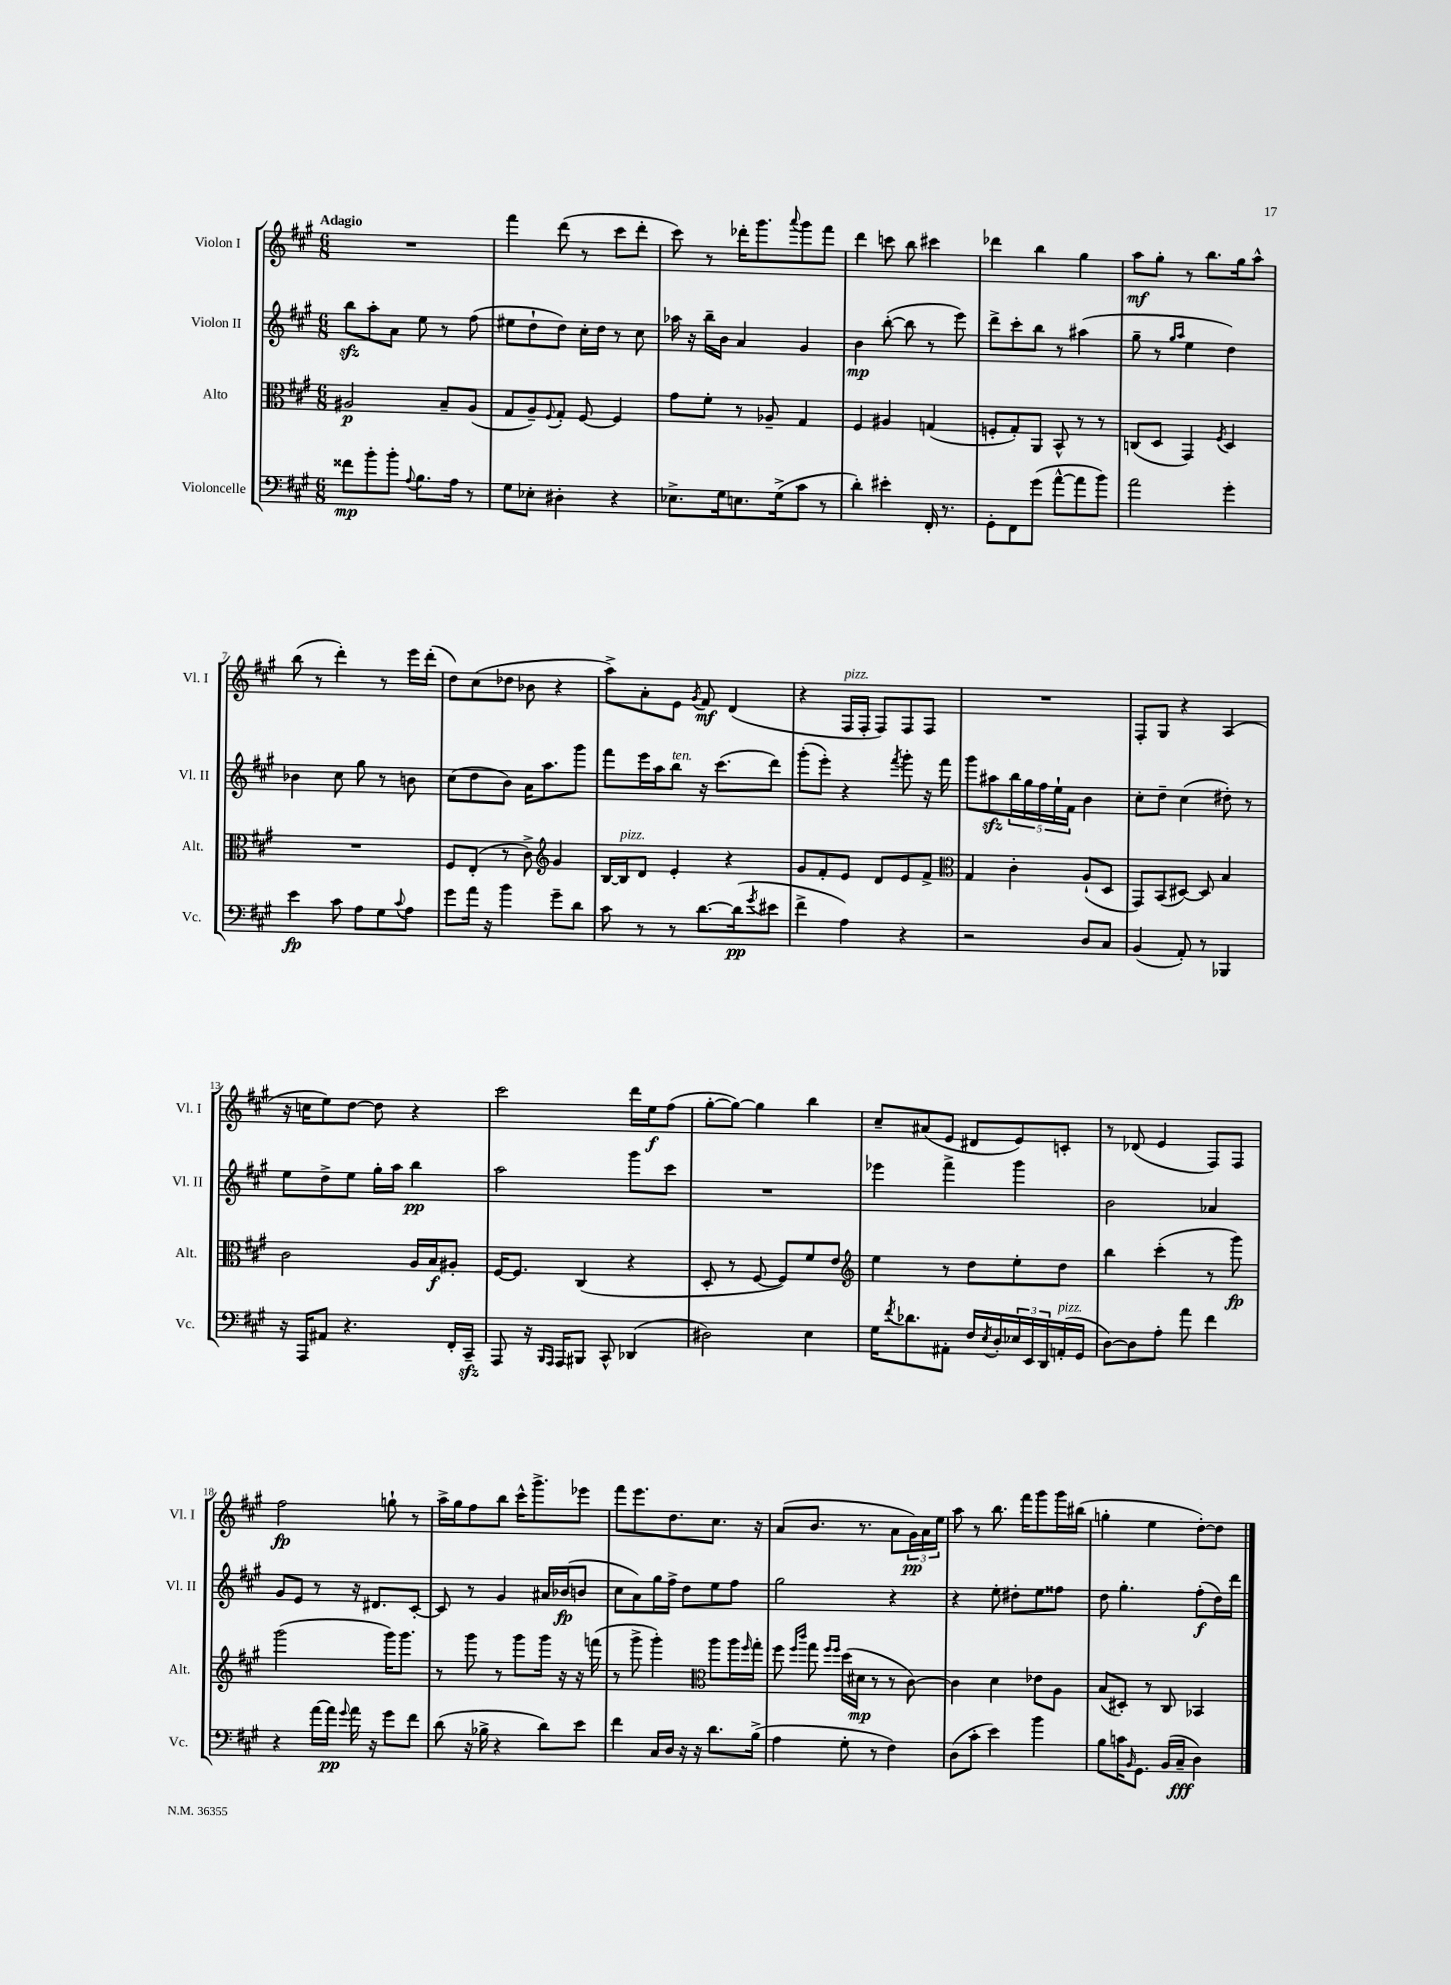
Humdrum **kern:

**kern	**dynam	**kern	**dynam	**kern	**dynam	**kern	**dynam
*part4	*part4	*part3	*part3	*part2	*part2	*part1	*part1
*staff4	*staff4	*staff3	*staff3	*staff2	*staff2	*staff1	*staff1
*I"Violoncelle	*	*I"Alto	*	*I"Violon II	*	*I"Violon I	*
*I'Vc.	*	*I'Alt.	*	*I'Vl. II	*	*I'Vl. I	*
*clefF4	*	*clefC3	*	*clefG2	*	*clefG2	*
*k[f#c#g#]	*	*k[f#c#g#]	*	*k[f#c#g#]	*	*k[f#c#g#]	*
*M6/8	*	*M6/8	*	*M6/8	*	*M6/8	*
=1	=1	=1	=1	=1	=1	=1	=1
!	!	!	!	!	!	!LO:TX:a:B:t=Adagio	!
8f##X\L	mp	2A#X/	p	8bbzz\L	.	2.r	.
8b'\	.	.	.	8aa'\	.	.	.
8b'\J	.	.	.	8a\J	.	.	.
8qqA/	.	.	.	.	.	.	.
8.B\L	.	.	.	8ee\	.	.	.
.	.	8B~/L	.	8r	.	.	.
16A\Jk	.	.	.	.	.	.	.
8r	.	(8A#/J	.	(8ff#\	.	.	.
=2	=2	=2	=2	=2	=2	=2	=2
8G#\L	.	8G#/L	.	8ee#X\L	.	4fff#\	.
8E-X'\J	.	8A~/)	.	8dd`\	.	.	.
.	.	8qqF#/	.	.	.	.	.
4D#X'\	.	8G#'/J	.	8dd\J)	.	(8ddd\	.
.	.	[8F#/	.	16cc#'\LL	.	8r	.
.	.	.	.	16dd\JJ	.	.	.
4r	.	4F#/]	.	8r	.	8ccc#\L	.
.	.	.	.	8cc#\	.	8ddd'\J	.
=3	=3	=3	=3	=3	=3	=3	=3
8.E-X^\L	.	8g#\L	.	16aa-X\	.	8ccc#\)	.
.	.	.	.	16r	.	.	.
.	.	8f#'\J	.	16bb~\LL	.	8r	.
16G#\k	.	.	.	16b\JJ	.	.	.
8.En\	.	8r	.	4a/	.	16ddd-X'\KL	.
.	.	.	.	.	.	8.ggg#\	.
.	.	8A-X~/	.	.	.	.	.
(16G#^\k	.	.	.	.	.	.	.
.	.	.	.	.	.	8qqaaa/	.
8c#\J	.	4G#/	.	4g#/	.	8ggg#\	.
8r	.	.	.	.	.	8fff#\J	.
=4	=4	=4	=4	=4	=4	=4	=4
4d'\)	.	4F#/	.	4b\	mp	4ddd\	.
4e#X'\	.	4A#X/	.	([8bb'\	.	8cccn\	.
.	.	.	.	8bb\]	.	8bb\	.
16FF#'/	.	(4Gn/	.	8r	.	4ccc#X\	.
8.r	.	.	.	.	.	.	.
.	.	.	.	8eee\)	.	.	.
=5	=5	=5	=5	=5	=5	=5	=5
8GG#'\L	.	8Fn'/L	.	8ddd^\L	.	4ddd-X\	.
8FF#\	.	8G#'/)	.	8ccc#'\	.	.	.
(8g#\J	.	8AA/J	.	8bb\J	.	4bb\	.
[8a^^\L	.	8BB^^/	.	8r	.	.	.
8a\]	.	8r	.	(4aa#X\	.	4gg#\	.
8b\J)	.	8r	.	.	.	.	.
=6	=6	=6	=6	=6	=6	=6	=6
2a\	.	(8Cn/L	.	8gg#~\	.	8aa\L	mf
.	.	8D/J	.	8r	.	8gg#'\J	.
.	.	.	.	16qqgg#/LL	.	.	.
.	.	.	.	16qqaa/JJ	.	.	.
.	.	4GG#/)	.	4ee\	.	8r	.
.	.	.	.	.	.	8.bb\L	.
.	.	8qF#/	.	.	.	.	.
4g#'\	.	4D/	.	4dd\)	.	.	.
.	.	.	.	.	.	16gg#\k	.
.	.	.	.	.	.	8aa^^\J	.
!!LO:LB:g=z
=7	=7	=7	=7	=7	=7	=7	=7
4e\	fp	2.r	.	4b-X\	.	(8bb\	.
.	.	.	.	.	.	8r	.
8c#\	.	.	.	8cc#\	.	4ddd'\)	.
8A\L	.	.	.	8gg#\	.	.	.
8G#\	.	.	.	8r	.	8r	.
8qqc#/	.	.	.	.	.	.	.
8A\J	.	.	.	8bn\	.	16eee\LL	.
.	.	.	.	.	.	(16ddd'\JJ	.
=8	=8	=8	=8	=8	=8	=8	=8
8g#\L	.	8F#/L	.	(8cc#\L	.	8dd\L)	.
16a\Jk	.	(8E'/J	.	8dd\	.	(8cc#\	.
16r	.	.	.	.	.	.	.
4b\	.	8r	.	8b\J)	.	8dd-X\J	.
.	.	8c#^\)	.	16a\KL	.	8b-X\	.
.	.	.	.	8.aa\	.	.	.
*	*	*clefG2	*	*	*	*	*
8g#~\L	.	4g#/	.	.	.	4r	.
8d\J	.	.	.	8ggg#\J	.	.	.
=9	=9	=9	=9	=9	=9	=9	=9
8c#\	.	[16B/LL	.	8fff#\L	.	8aa^\L)	.
!	!	!LO:TX:a:i:t=pizz.	!	!	!	!	!
.	.	16B/J]	.	.	.	.	.
8r	.	8d/J	.	16eee\L	.	8a'\	.
.	.	.	.	16aa\J	.	.	.
!	!	!	!	!LO:TX:a:i:t=ten.	!	!	!
8r	.	4e'/	.	8bb\J	.	8e\J	.
.	.	.	.	.	.	8qg#/	.
[8.d\L	.	.	.	16r	.	8f#/	mf
.	.	.	.	(8.ccc#\L	.	.	.
.	.	4r	.	.	.	(4d/	.
(16d\k]	pp	.	.	.	.	.	.
8qg#/	.	.	.	.	.	.	.
8e#X\J	.	.	.	8ddd\J)	.	.	.
=10	=10	=10	=10	=10	=10	=10	=10
4f#^\	.	8g#/L	.	(8ggg#'\L	.	4r	.
.	.	8f#'/	.	8eee'\J)	.	.	.
!	!	!	!	!	!	!LO:TX:a:i:t=pizz.	!
4A\)	.	8e/J	.	4r	.	16F#/LL	.
.	.	.	.	.	.	16F#'/JJ	.
.	.	8d/L	.	.	.	8F#/L)	.
.	.	.	.	8qfff#/	.	.	.
4r	.	8e/	.	8ggg#'\	.	8F#/	.
.	.	8f#^/J	.	16r	.	8F#/J	.
.	.	.	.	16fff#\	.	.	.
=11	=11	=11	=11	=11	=11	=11	=11
*	*	*clefC3	*	*	*	*	*
2r	.	4G#/	.	8ggg#\L	.	2.r	.
.	.	.	.	8aa#Xzz\	.	.	.
.	.	4c#'\	.	20bb\L	.	.	.
.	.	.	.	20gg#\	.	.	.
.	.	.	.	20ff#\	.	.	.
.	.	.	.	20ee`\	.	.	.
.	.	.	.	20f#\JJ	.	.	.
8D/L	.	(8A`/L	.	4b\	.	.	.
8C#/J	.	8D/J	.	.	.	.	.
=12	=12	=12	=12	=12	=12	=12	=12
(4BB/	.	8GG#/L)	.	8cc#'\L	.	8F#'/L	.
.	.	(8BB/	.	8dd~\J	.	8G#/J	.
8AA'/)	.	[8D#X/J)	.	(4cc#\	.	4r	.
8r	.	8D#/]	.	.	.	.	.
4BBB-X/	.	4B/	.	8dd#X'\)	.	(4A/	.
.	.	.	.	8r	.	.	.
!!LO:LB:g=z
=13	=13	=13	=13	=13	=13	=13	=13
16r	.	2c#\	.	8ee\L	.	16r	.
16AAA/KL	.	.	.	.	.	16ccn\KL	.
8AA#X/J	.	.	.	8dd^\	.	8ee\)	.
4.r	.	.	.	8ee\J	.	[8dd\J	.
.	.	.	.	16gg#'\LL	.	8dd\]	.
.	.	.	.	16aa\JJ	.	.	.
.	.	16A/LL	.	4bb\	pp	4r	.
.	.	16B/J	f	.	.	.	.
16FF#'/LL	.	8A#X'/J	.	.	.	.	.
16CC#zz~/JJ	.	.	.	.	.	.	.
=14	=14	=14	=14	=14	=14	=14	=14
8AAA/	.	[16F#/KL	.	2aa\	.	2ccc#\	.
.	.	8.F#/J]	.	.	.	.	.
16r	.	.	.	.	.	.	.
16qqBBB/LL	.	.	.	.	.	.	.
16qqAAA/JJ	.	.	.	.	.	.	.
16AAA/KL	.	.	.	.	.	.	.
8BBB#X/J	.	(4C#/	.	.	.	.	.
8CC#^^/	.	.	.	.	.	.	.
(4DD-X/	.	4r	.	8ggg#\L	.	16ddd\LL	.
.	.	.	.	.	.	16ee\J	f
.	.	.	.	8ccc#\J	.	(8ff#\J	.
=15	=15	=15	=15	=15	=15	=15	=15
2D#X\)	.	8D'/	.	2.r	.	[8gg#'\L	.
.	.	8r	.	.	.	8gg#\J_)	.
.	.	[8F#/	.	.	.	4gg#\]	.
.	.	8F#/L])	.	.	.	.	.
4E\	.	8f#/	.	.	.	4bb\	.
.	.	8e/J	.	.	.	.	.
=16	=16	=16	=16	=16	=16	=16	=16
*	*	*clefG2	*	*	*	*	*
16G#\KL	.	4ee\	.	4eee-X\	.	8cc#~/L	.
8qf#/	.	.	.	.	.	.	.
8.d-X\	.	.	.	.	.	.	.
.	.	.	.	.	.	(8a#X/	.
8AA#X'\J	.	8r	.	4fff#^\	.	8e/J	.
16F#/LL	.	8dd\L	.	.	.	8d#X/L	.
8qE/	.	.	.	.	.	.	.
16D'/	.	.	.	.	.	.	.
24E-X/	.	8ee'\	.	4ggg#\	.	8e/)	.
24EE/	.	.	.	.	.	.	.
24DD/	.	.	.	.	.	.	.
!LO:TX:a:i:t=pizz.	!	!	!	!	!	!	!
(16AAn'/	.	8dd\J	.	.	.	8cn'/J	.
16GG#/JJ	.	.	.	.	.	.	.
=17	=17	=17	=17	=17	=17	=17	=17
[8D\L)	.	4bb\	.	2b\	.	8r	.
8D\]	.	.	.	.	.	(8d-X/	.
8A'\J	.	(4ccc#'\	.	.	.	4e/	.
8a\	.	.	.	.	.	.	.
4f#\	.	8r	.	4a-X/	.	8F#/L)	.
.	.	8ggg#\)	fp	.	.	8F#/J	.
!!LO:LB:g=z
=18	=18	=18	=18	=18	=18	=18	=18
4r	.	(2ggg#\	.	8g#/L	.	2ff#\	fp
.	.	.	.	8e/J	.	.	.
[16a\LL	.	.	.	8r	.	.	.
16a\JJ]	pp	.	.	.	.	.	.
8qqg#/	.	.	.	.	.	.	.
16a\	.	.	.	16r	.	.	.
16r	.	.	.	8.d#X/L	.	.	.
8g#\L	.	16ggg#\KL)	.	.	.	8ggn`\	.
.	.	8.ggg#\J	.	.	.	.	.
8f#\J	.	.	.	[8c#'/J	.	8r	.
=19	=19	=19	=19	=19	=19	=19	=19
(8d\	.	8r	.	8c#/]	.	16aa^\LL	.
.	.	.	.	.	.	16gg#\J	.
16r	.	8ggg#\	.	8r	.	8ff#\	.
16B-X^\	.	.	.	.	.	.	.
4r	.	8r	.	4g#/	.	8bb\J	.
.	.	8ggg#\L	.	.	.	16ccc#^^\KL	.
.	.	.	.	.	.	8.ggg#^\	.
8d\L)	.	16ggg#\Jk	.	16a#X/LL	.	.	.
.	.	16r	.	(16b-X/J	fp	.	.
8e\J	.	16r	.	8bn/J	.	8eee-X\J	.
.	.	(16fffn\	.	.	.	.	.
=20	=20	=20	=20	=20	=20	=20	=20
4f#\	.	8r	.	8cc#\L	.	8fff#\L	.
.	.	8ggg#^\	.	8a\)	.	8.eee\	.
16C#/LL	.	4ggg#'\)	.	16gg#\L	.	.	.
16D/JJ	.	.	.	16ff#^\JJ	.	8.dd\	.
16r	.	.	.	8dd\L	.	.	.
16r	.	.	.	.	.	.	.
*	*	*clefC3	*	*	*	*	*
8.d\L	.	8aa\L	.	8ee\	.	8.cc#\J	.
.	.	16aa\L	.	8ff#\J	.	.	.
.	.	16qqff#/	.	.	.	.	.
(16B^\Jk	.	16gg#'\JJ	.	.	.	16r	.
=21	=21	=21	=21	=21	=21	=21	=21
4A\	.	8ff#\	.	2gg#\	.	(8a/L	.
.	.	16qqff#/LL	.	.	.	.	.
.	.	16qqccc#/JJ	.	.	.	.	.
.	.	8gg#\	.	.	.	8.b/J	.
.	.	16qqff#/LL	.	.	.	.	.
.	.	16qqff#/JJ	.	.	.	.	.
8G#'\	.	(16dd\LL	.	.	.	.	.
.	.	16d#X\JJ	mp	.	.	8.r	.
8r	.	8r	.	.	.	.	.
4F#\)	.	8r	.	4r	.	8a\L	.
.	.	[8c#\)	.	.	.	24g#\L)	pp
.	.	.	.	.	.	24a\	.
.	.	.	.	.	.	24ee\JJ	.
=22	=22	=22	=22	=22	=22	=22	=22
(8D\L	.	4c#\]	.	4r	.	8aa\	.
8c#'\J	.	.	.	.	.	8r	.
4e\)	.	4d\	.	8ee'\	.	8.bb\	.
.	.	.	.	8dd#X'\L	.	.	.
.	.	.	.	.	.	16fff#\KL	.
4b\	.	8e-X\L	.	8ee\	.	8ggg#\	.
.	.	8A\J	.	8ff##X\J	.	16ggg#\L	.
.	.	.	.	.	.	(16bb#X\JJ	.
=23	=23	=23	=23	=23	=23	=23	=23
8B\L	.	(8B/L	.	8dd\	.	4ggn'\	.
16cn\K	.	8D#X'/J)	.	4.gg#'\	.	.	.
16qqBB/	.	.	.	.	.	.	.
8.GG#\J	.	.	.	.	.	.	.
.	.	8r	.	.	.	4ee\	.
(16BB/LL	.	8C#/	.	.	.	.	.
16C#~/JJ	fff	.	.	.	.	.	.
4D\)	.	4BB-X/	.	(8ff#'\L	f	[8dd'\L)	.
.	.	.	.	16dd\L)	.	8dd\J]	.
.	.	.	.	16ddd\JJ	.	.	.
==	==	==	==	==	==	==	==
*-	*-	*-	*-	*-	*-	*-	*-
